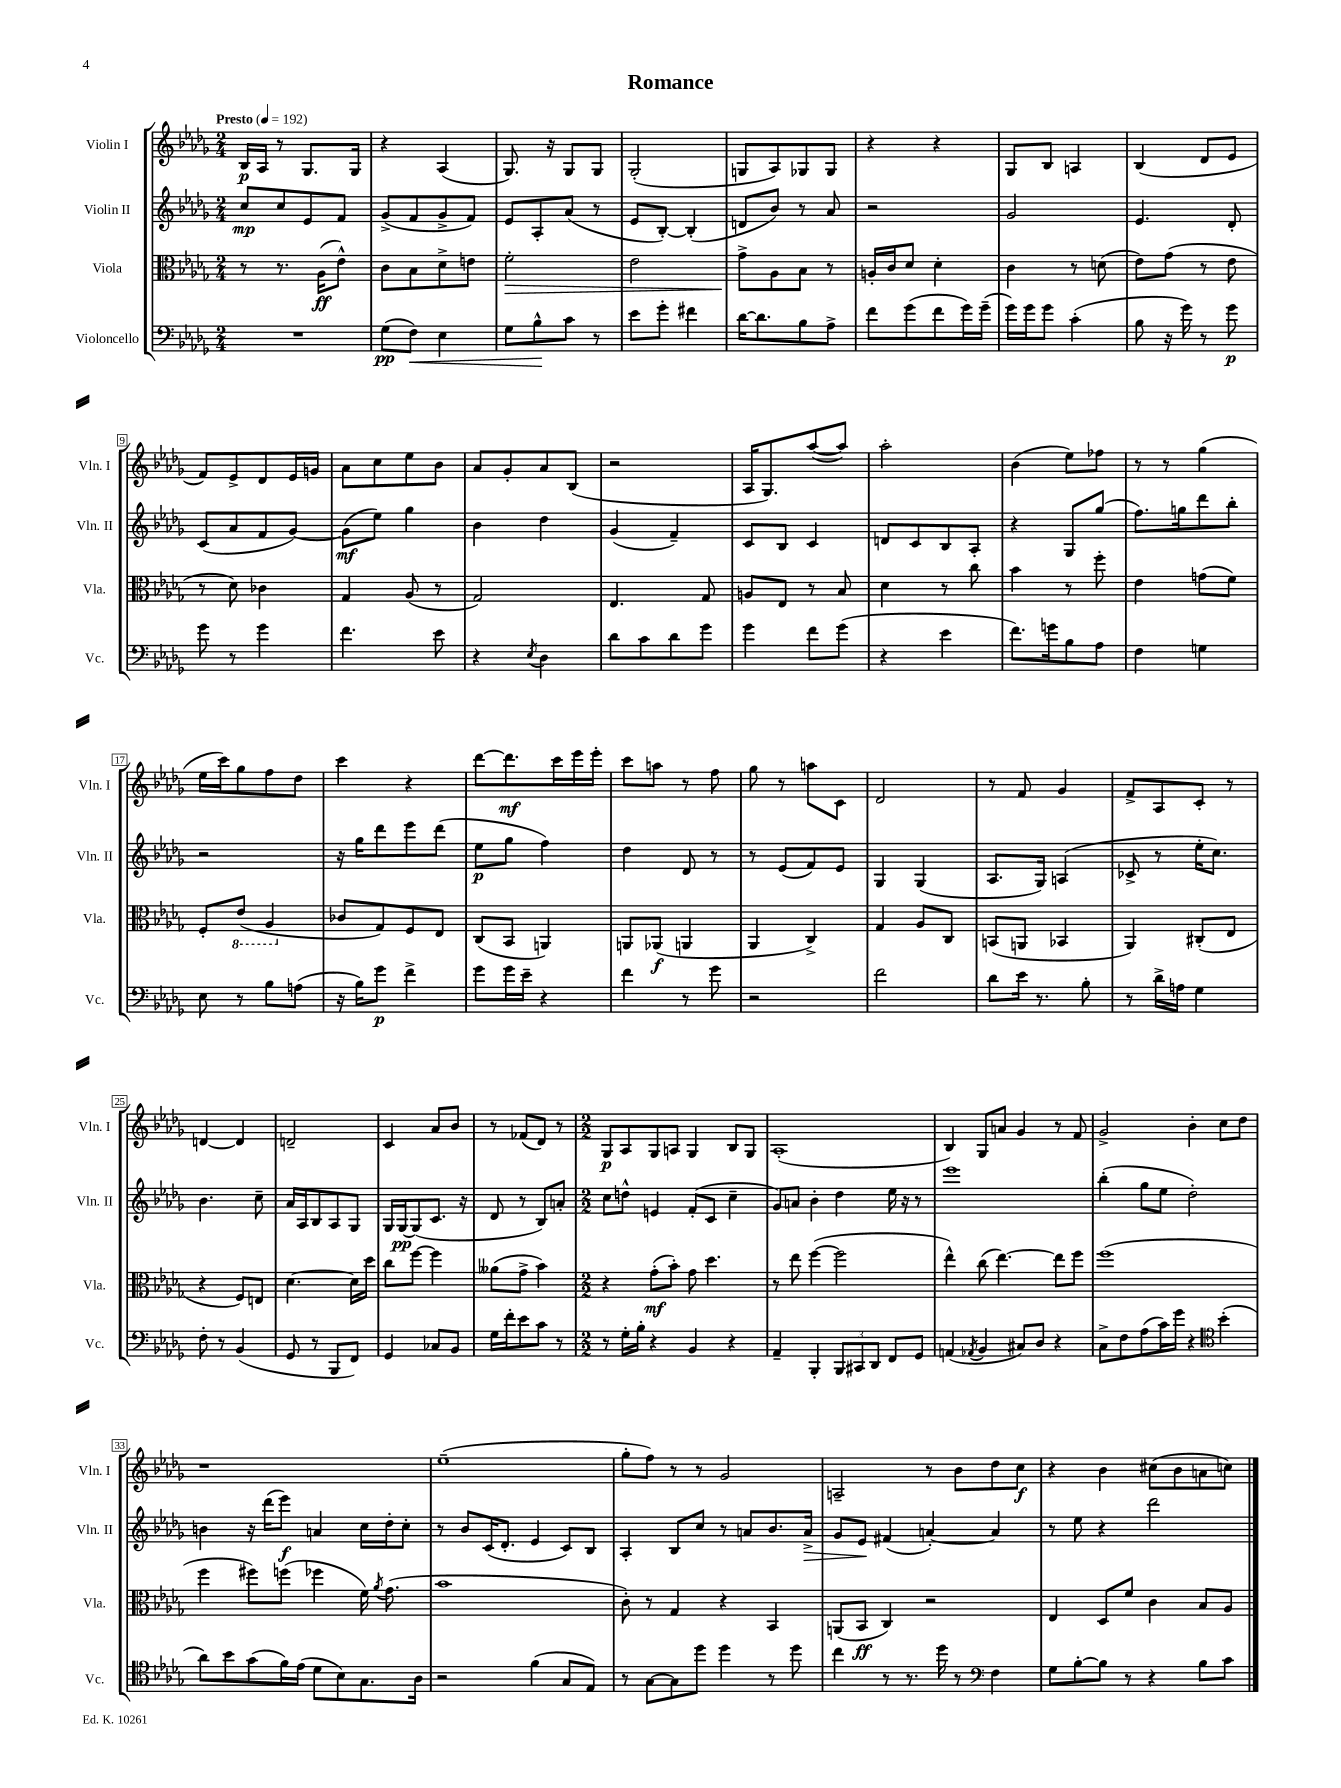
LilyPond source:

\header { title = "Romance" }
<<
\new StaffGroup <<
\new Staff = "s0" \with { instrumentName = "Violin I" shortInstrumentName = "Vln. I" } {
    \clef treble \key des \major \numericTimeSignature \time 2/4 \tempo "Presto" 4 = 192
    \autoBeamOff bes16[\p aes16] r8 ges8.[ ges16] |
    r4 aes4( |
    ges8.) r16 ges8[ ges8] |
    ges2-.( |
    g8[ aes8) ges8 ges8] |
    r4 r4 |
    ges8[ bes8] a4 |
    bes4( des'8[ ees'8] |
    f'8[) ees'8-> des'8 ees'16 g'16] |
    aes'8[ c''8 ees''8 bes'8] |
    aes'8[ ges'8-. aes'8 bes8]( |
    r2 |
    aes16[ ges8.) aes''8~( aes''8]) |
    aes''2-. |
    bes'4( ees''8[) fes''8] |
    r8 r8 ges''4( |
    ees''16[ c'''16) ges''8 f''8 des''8] |
    c'''4 r4 |
    des'''8[~ des'''8.\mf c'''16 ees'''16 ees'''16]-. |
    c'''8[ a''8] r8 f''8 |
    ges''8 r8 a''8[ c'8] |
    des'2 |
    r8 f'8 ges'4 |
    f'8[-> aes8 c'8]-. r8 |
    d'4~ d'4 |
    d'2-- |
    c'4 aes'8[ bes'8] |
    r8 fes'8[( des'8]) r8 |
    \numericTimeSignature \time 2/2 ges8[\p aes8 ges8 a8] ges4 bes8[ ges8] |
    aes1-.( |
    bes4) ges8[ a'8] ges'4 r8 f'8 |
    ges'2-> bes'4-. c''8[ des''8] |
    r1 |
    ees''1--( |
    ges''8[-. f''8]) r8 r8 ges'2 |
    a2-- r8 bes'8[ des''8 c''8]\f |
    r4 bes'4 cis''8[( bes'8 a'8 c''8]) \bar "|." |
}
\new Staff = "s1" \with { instrumentName = "Violin II" shortInstrumentName = "Vln. II" } {
    \clef treble \key des \major \numericTimeSignature \time 2/4
    \autoBeamOff c''8[\mp c''8 ees'8 f'8] |
    ges'8[->( f'8 ges'8-> f'8]) |
    ees'8[ aes8-. aes'8]( r8 |
    ees'8[ bes8]~-.) bes4-.( |
    d'8[ bes'8]) r8 aes'8 |
    r2 |
    ges'2 |
    ees'4. des'8-. |
    c'8[( aes'8 f'8 ges'8]~) |
    ges'8[\mf( ees''8]) ges''4 |
    bes'4 des''4 |
    ges'4( f'4--) |
    c'8[ bes8] c'4 |
    d'8[ c'8 bes8 aes8]-. |
    r4 ges8[ ges''8]( |
    f''8.[) g''16 des'''8 bes''8]-. |
    r2 |
    r16 ges''16[ des'''8 ees'''8 des'''8]( |
    ees''8[\p ges''8] f''4) |
    des''4 des'8 r8 |
    r8 ees'8[( f'8) ees'8] |
    ges4 ges4( |
    aes8.[ ges16]) a4( |
    ces'8-> r8 ees''16[-. c''8.]) |
    bes'4. c''8-- |
    aes'16[ aes16 bes8 aes8 ges8] |
    ges16[ ges16~\pp ges8( c'8.] r16 |
    des'8 r8 bes8[) a'8]-. |
    \numericTimeSignature \time 2/2 c''8[ d''8]-^ e'4 f'8[-.( c'8] c''4-- |
    ges'8[) a'8] bes'4-. des''4 ees''16 r16 r8 |
    ees'''1 |
    bes''4-.( ges''8[ ees''8] des''2-.) |
    b'4 r16 des'''16[( ees'''8]\f) a'4 c''16[ des''16-. c''8]-. |
    r8 bes'8[ c'16( des'8.]-. ees'4 c'8[) bes8] |
    aes4-. bes8[ c''8] r8 a'8[ bes'8. a'16]->\> |
    ges'8[ ees'8]\! fis'4( a'4~-.) a'4 |
    r8 ees''8 r4 des'''2 \bar "|." |
}
\new Staff = "s2" \with { instrumentName = "Viola" shortInstrumentName = "Vla." } {
    \clef alto \key des \major \numericTimeSignature \time 2/4
    \autoBeamOff r8 r8. aes16[\ff( ees'8]-^) |
    c'8[ bes8 des'8-> e'8] |
    f'2-.\> |
    ees'2 |
    ges'8[->\! aes8 bes8] r8 |
    a16[-. c'16 des'8] des'4-. |
    c'4 r8 d'8( |
    ees'8[) ges'8]( r8 ees'8 |
    r8 des'8) ces'4 |
    ges4 aes8( r8 |
    ges2) |
    ees4. ges8 |
    a8[ ees8] r8 bes8 |
    des'4 r8 c''8 |
    bes'4 r8 f''8-. |
    ees'4 g'8[( f'8]) |
    f8[-. \ottava #-1 ees8]( aes,4 \ottava #0 |
    ces'8[ ges8) f8 ees8] |
    c8[( bes,8] a,4) |
    a,8[ aes,8]\f( a,4 |
    aes,4 c4->) |
    ges4 aes8[ c8] |
    b,8[( a,8] bes,4 |
    aes,4) cis8[-.( ees8] |
    r4 f8[) e8] |
    des'4.~ des'16[ des''16] |
    c''8[ f''8]~ f''4 |
    aeses'8[( ges'8]-> bes'4) |
    \numericTimeSignature \time 2/2 r4 ges'8[-.\mf( bes'8]-.) ges'8 des''4. |
    r8 ees''8 f''4~( f''2 |
    ees''4-^) c''8( ees''4.~) ees''8[ f''8] |
    f''1( |
    f''4 fis''8[) f''8]( fes''4 f'16) \acciaccatura { aes'8 } ges'8.( |
    bes'1 |
    c'8-.) r8 ges4 r4 bes,4 |
    a,8[( bes,8]\ff c4) r2 |
    ees4 des8[ f'8] c'4 bes8[ aes8] \bar "|." |
}
\new Staff = "s3" \with { instrumentName = "Violoncello" shortInstrumentName = "Vc." } {
    \clef bass \key des \major \numericTimeSignature \time 2/4
    \autoBeamOff R2 |
    ges8[\pp( f8]\<) ees4 |
    ges8[ bes8-^\! c'8] r8 |
    ees'8[ ges'8]-. fis'4 |
    des'16[~ des'8. bes8 aes8]-> |
    f'8[ ges'8( f'8 ges'16) ges'16]--( |
    ges'16[) ges'16 ges'8] c'4-.( |
    bes8 r16 ges'16) r8 ges'8\p |
    ges'8 r8 ges'4 |
    f'4. ees'8 |
    r4 \acciaccatura { ees8 } des4 |
    des'8[ c'8 des'8 ges'8] |
    ges'4 f'8[ ges'8]( |
    r4 ees'4 |
    f'8.[) g'16 bes8 aes8] |
    f4 g4 |
    ees8 r8 bes8[ a8]( |
    r16 bes16[) ges'8]\p f'4-> |
    ges'8[ ges'16 ees'16]-- r4 |
    f'4 r8 ges'8 |
    r2 |
    f'2 |
    des'8[ ees'16] r8. bes8-. |
    r8 des'16[-> a16] ges4 |
    f8-. r8 bes,4( |
    ges,8 r8 bes,,8[ f,8]) |
    ges,4 ces8[ bes,8] |
    ges16[ f'16-. ees'8 c'8] r8 |
    \numericTimeSignature \time 2/2 r8 ges16[-. bes16]-. r4 bes,4 r4 |
    aes,4-- bes,,4-. \tuplet 3/2 { bes,,8[ cis,8 des,8] } f,8[ ges,8] |
    a,4( \acciaccatura { aes,8 } bes,4 cis8[) des8] r4 |
    c8[-> f8 aes8( c'16) ges'16] r4 \clef tenor bes'4-.( |
    aes'8[) bes'8 ges'8( f'16) ees'16]( des'8[ bes8) ges8. aes16] |
    r2 f'4( ges8[ ees8]) |
    r8 ges8[~ ges8 des''8] des''4 r8 des''8 |
    c''4 r8 r8. des''16 r8 \clef bass f4 |
    ges8[ bes8~-. bes8] r8 r4 bes8[ c'8] \bar "|." |
}
>>
>>
\layout { \context { \Score \override BarNumber.stencil = #(make-stencil-boxer 0.1 0.3 ly:text-interface::print) } }
